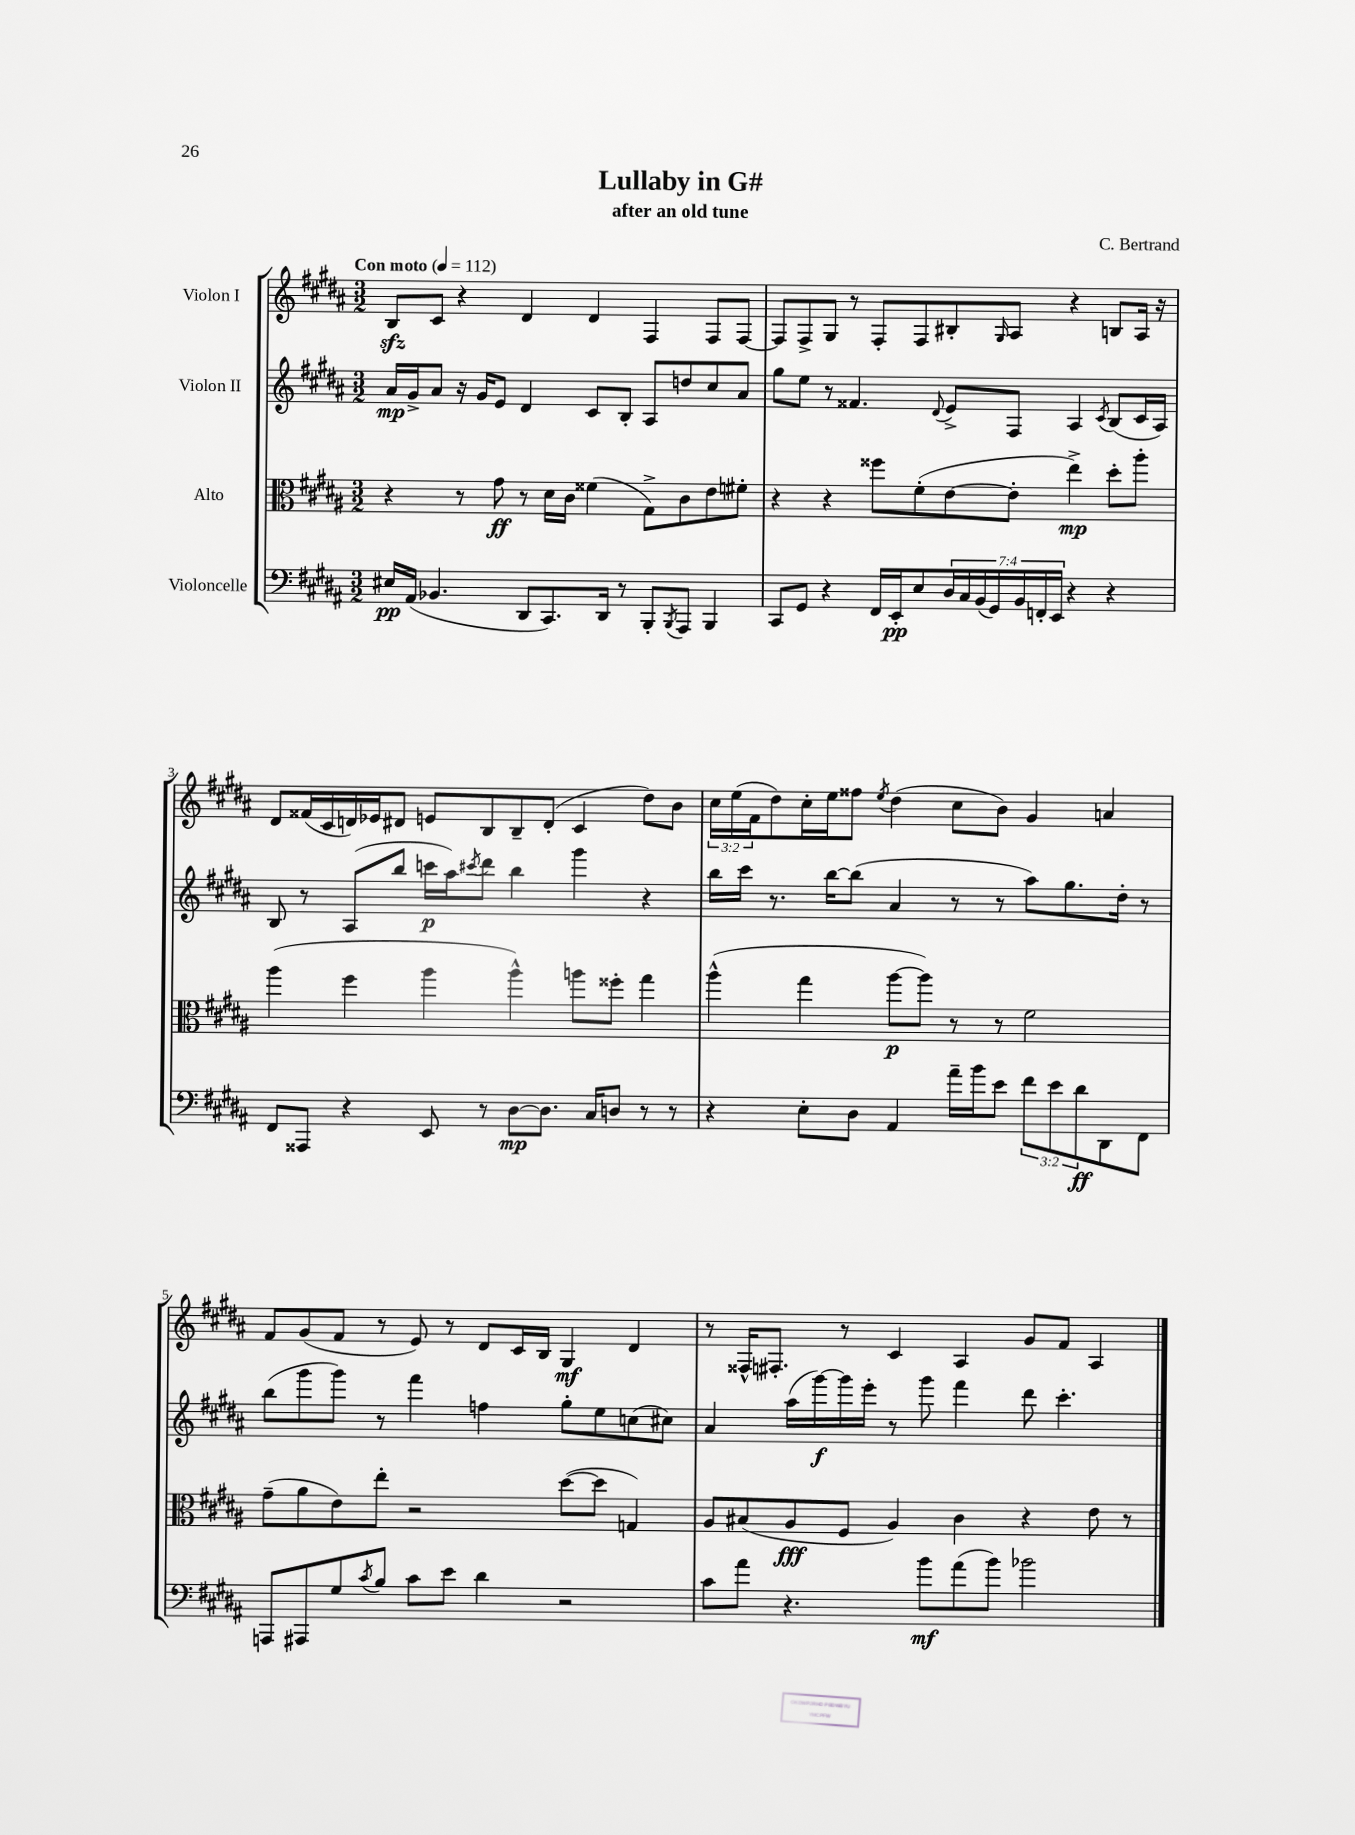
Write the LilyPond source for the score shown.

\header { title = "Lullaby in G#" composer = "C. Bertrand" subtitle = "after an old tune" }
<<
\new StaffGroup <<
\new Staff = "s0" \with { instrumentName = "Violon I" } {
    \clef treble \key b \major \numericTimeSignature \time 3/2 \override Staff.TupletNumber.text = #tuplet-number::calc-fraction-text \tempo "Con moto" 4 = 112
    b8\sfz cis'8 r4 dis'4 dis'4 fis4 fis8 fis8~ |
    fis8 fis8-> gis8 r8 fis8-. fis8 bis8-. \grace { gis16 } ais8 r4 b8 ais16 r16 |
    dis'8 fisis'16( cis'16 d'16) ees'16 dis'8 e'8 b8 b8-- dis'8-.( cis'4 dis''8) b'8 |
    \tuplet 3/2 { cis''16 e''16( fis'16 } dis''8) cis''16-. e''16 fisis''8 \acciaccatura { e''8 } dis''4( cis''8 b'8) gis'4 a'4 |
    fis'8 gis'8( fis'8 r8 e'8) r8 dis'8 cis'16 b16 gis4\mf dis'4 |
    r8 fisis16-^ fis8.-. r8 cis'4 ais4 gis'8 fis'8 ais4 \bar "|." |
}
\new Staff = "s1" \with { instrumentName = "Violon II" } {
    \clef treble \key b \major \numericTimeSignature \time 3/2
    ais'16\mp gis'16-> ais'8 r16 gis'16 e'8 dis'4 cis'8 b8-. ais8 d''8 cis''8 ais'8 |
    gis''8 e''8 r8 fisis'4. \appoggiatura { dis'8 } e'8-> fis8 ais4 \acciaccatura { cis'8 } b8( cis'16 ais16) |
    b8 r8 ais8( b''8 c'''16\p ais''16) \acciaccatura { cis'''8 } dis'''8 b''4 gis'''4 r4 |
    b''16 cis'''16 r8. b''16~ b''8( ais'4 r8 r8 ais''8) gis''8. dis''16-. r8 |
    b''8( gis'''8 gis'''8) r8 fis'''4 f''4 gis''8-. e''8 c''8( cis''8) |
    ais'4 ais''16( gis'''16~\f) gis'''16 e'''16-. r8 gis'''8 fis'''4 dis'''8 cis'''4.-. \bar "|." |
}
\new Staff = "s2" \with { instrumentName = "Alto" } {
    \clef alto \key b \major \numericTimeSignature \time 3/2
    r4 r8 gis'8\ff r8 dis'16 cis'16 fisis'4( gis8->) cis'8 e'8 fis'8-. |
    r4 r4 fisis''8 fis'8-.( e'8~ e'8-. e''4->\mp) dis''8-. ais''8-. |
    ais''4( fis''4 ais''4 ais''4-^) a''8 fisis''8-. gis''4 |
    ais''4-^( gis''4 ais''8~\p ais''8) r8 r8 fis'2 |
    gis'8--( ais'8 e'8) e''8-. r2 dis''8~( dis''8 g4) |
    ais8 bis8( ais8\fff fis8 ais4) cis'4 r4 e'8 r8 \bar "|." |
}
\new Staff = "s3" \with { instrumentName = "Violoncelle" } {
    \clef bass \key b \major \numericTimeSignature \time 3/2 \override Staff.TupletNumber.text = #tuplet-number::calc-fraction-text
    eis16\pp ais,16( bes,4. dis,8 cis,8.) dis,16 r8 b,,8-. \acciaccatura { b,,8 } ais,,8 b,,4 |
    cis,8 gis,8 r4 fis,16 e,16-.\pp e8 \tuplet 7/4 { dis16 cis16 b,16( gis,16) b,16 f,16-. e,16 } r4 r4 |
    fis,8 aisis,,8 r4 e,8 r8 dis8~\mp dis8. cis16 d8 r8 r8 |
    r4 e8-. dis8 ais,4 ais'16-- b'16 e'8 \tuplet 3/2 { fis'8 e'8 dis'8\ff } dis,8 fis,8 |
    a,,8 ais,,8 gis8 \acciaccatura { cis'8 } b8 cis'8 e'8 dis'4 r2 |
    cis'8 ais'8 r4. b'8\mf ais'8( b'8) bes'2 \bar "|." |
}
>>
>>
